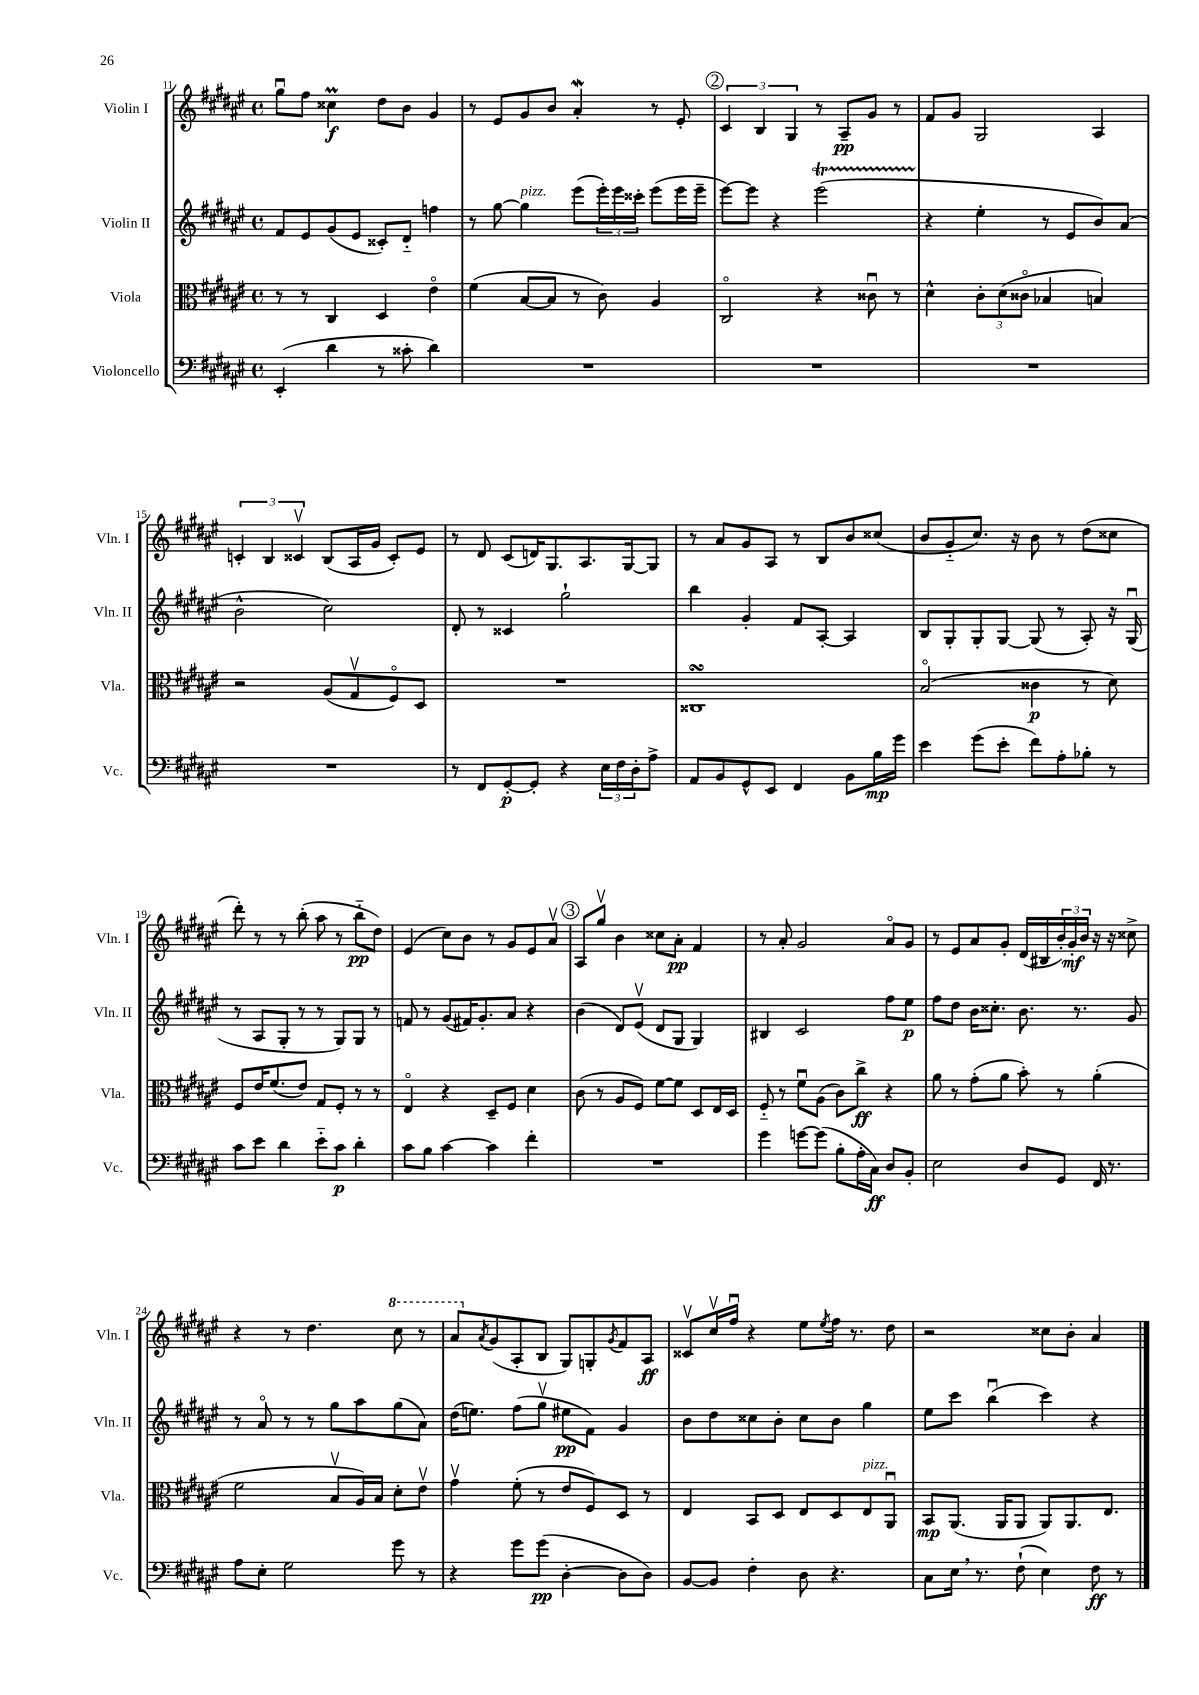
<<
\new StaffGroup <<
\new Staff = "s0" \with { instrumentName = "Violin I" shortInstrumentName = "Vln. I" } {
    \clef treble \key fis \major \defaultTimeSignature \time 4/4
    gis''8\downbow fis''8 cisis''4\prall\f dis''8 b'8 gis'4 |
    r8 eis'8 gis'8 b'8 ais'4-.\mordent r8 eis'8-. |
    \mark \markup { \circle "2" } \tuplet 3/2 { cis'4 b4 gis4 } r8 ais8--\pp gis'8 r8 |
    fis'8 gis'8 gis2 ais4 |
    \tuplet 3/2 { c'4-. b4 cisis'4\upbow } b8( ais16 gis'16 cisis'8-.) eis'8 |
    r8 dis'8 cis'8( d'16) gis8. ais8. gis16~ gis8 |
    r8 ais'8 gis'8 ais8 r8 b8 b'8 cisis''8( |
    b'8 gis'8-_ cis''8.) r16 b'8 r8 dis''8( cisis''8 |
    dis'''8-.) r8 r8 b''8-.( ais''8 r8 b''8-_\pp dis''8) |
    eis'4( cis''8) b'8 r8 gis'8 eis'8 ais'8\upbow |
    \mark \markup { \circle "3" } ais8 gis''8\upbow b'4 cisis''8 ais'8-.\pp fis'4 |
    r8 ais'8-. gis'2 ais'8\flageolet gis'8 |
    r8 eis'8 ais'8 gis'8-. dis'16( bis16 \tuplet 3/2 { b'16-.) gis'16-.\mf b'16 } r16 r16 cisis''8-> |
    r4 r8 dis''4. \ottava #1 cis'''8 r8 |
    ais''8 \ottava #0 \acciaccatura { ais'8 } gis'8( ais8-. b8 gis8) g8-. \acciaccatura { gis'8 } fis'8 ais8\ff |
    cisis'8\upbow cis''16\upbow fis''16\downbow r4 eis''8 \acciaccatura { eis''8 } fis''16 r8. dis''8 |
    r2 cisis''8 b'8-. ais'4 \bar "|." |
}
\new Staff = "s1" \with { instrumentName = "Violin II" shortInstrumentName = "Vln. II" } {
    \clef treble \key fis \major \defaultTimeSignature \time 4/4
    fis'8 eis'8 gis'8( eis'8 cisis'8-.) dis'8-_ f''4 |
    r8 gis''8~ gis''4^\markup { \italic "pizz." } eis'''8( \tuplet 3/2 { eis'''16-.) eis'''16 cisis'''16-. } eis'''8( eis'''16 eis'''16-- |
    \mark \markup { \circle "2" } eis'''8~) eis'''8 r4 eis'''2\startTrillSpan( |
    r4\stopTrillSpan eis''4-. r8 eis'8 b'8) ais'8( |
    b'2-^ cis''2) |
    dis'8-. r8 cisis'4 gis''2-! |
    b''4 gis'4-. fis'8 ais8~-. ais4 |
    b8 gis8-. gis8-. gis8~ gis8( r8 ais8-.) r16 gis16\downbow( |
    r8 ais8 gis8-. r8 r8 gis8) gis8 r8 |
    f'8 r8 gis'8( fis'16) gis'8.-. ais'8 r4 |
    \mark \markup { \circle "3" } b'4( dis'8) eis'8\upbow( dis'8 gis8 gis4) |
    bis4 cis'2 fis''8 eis''8\p |
    fis''8 dis''8 b'16 cisis''8.-. b'8. r8. gis'8 |
    r8 ais'8\flageolet r8 r8 gis''8 ais''8 gis''8( ais'8) |
    dis''16( e''8.) fis''8( gis''8\upbow eis''8\pp fis'8) gis'4 |
    b'8 dis''8 cisis''8 b'8-. cisis''8 b'8 gis''4 |
    eis''8 cis'''8 b''4\downbow( cis'''4) r4 \bar "|." |
}
\new Staff = "s2" \with { instrumentName = "Viola" shortInstrumentName = "Vla." } {
    \clef alto \key fis \major \defaultTimeSignature \time 4/4
    r8 r8 cis4 dis4 eis'4\flageolet |
    fis'4( b8~ b8 r8 cis'8) ais4 |
    \mark \markup { \circle "2" } cis2\flageolet r4 cisis'8\downbow r8 |
    dis'4-^ \tuplet 3/2 { cis'8-. dis'8( cisis'8\flageolet } bes4 b4) |
    r2 ais8( gis8\upbow fis8\flageolet) dis8 |
    R1 |
    cisis1\turn |
    b2\flageolet( cisis'4\p r8 dis'8) |
    fis8 eis'16 fis'8.( eis'8) gis8 fis8-. r8 r8 |
    eis4\flageolet r4 dis8-- fis8 dis'4 |
    \mark \markup { \circle "3" } cis'8( r8 ais8 fis8) fis'8~ fis'8 dis8 eis16 dis16 |
    fis8-_ r8 fis'8\downbow ais8( cis'8) cis''8->\ff r4 |
    ais'8 r8 gis'8-.( ais'8 b'8-.) r8 ais'4-.( |
    fis'2 b8\upbow ais16) b16 dis'8-. eis'8\upbow |
    gis'4\upbow fis'8-.( r8 eis'8 fis8) dis8 r8 |
    eis4 b,8 dis8 eis8 dis8 eis8^\markup { \italic "pizz." } ais,8\downbow |
    b,8\mp ais,8.( ais,16 ais,8 ais,8) ais,8. eis8. \bar "|." |
}
\new Staff = "s3" \with { instrumentName = "Violoncello" shortInstrumentName = "Vc." } {
    \clef bass \key fis \major \defaultTimeSignature \time 4/4
    eis,4-.( dis'4 r8 cisis'8-. dis'4) |
    R1 |
    \mark \markup { \circle "2" } R1 |
    R1 |
    R1 |
    r8 fis,8 gis,8~-.\p gis,8-. r4 \tuplet 3/2 { eis16 fis16 dis16-. } ais8-> |
    ais,8 b,8 gis,8-^ eis,8 fis,4 b,8 b16\mp gis'16 |
    eis'4 gis'8( eis'8-. fis'8) ais8-. bes8-. r8 |
    cis'8 eis'8 dis'4 eis'8-_ cis'8\p dis'4-. |
    cis'8 b8 cis'4~ cis'4 fis'4-. |
    \mark \markup { \circle "3" } R1 |
    gis'4 g'8~ g'8( b8-. ais16-. cis16\ff) dis8 b,8-. |
    eis2 dis8 gis,8 fis,16 r8. |
    ais8 eis8-. gis2 gis'8 r8 |
    r4 gis'8 gis'8\pp( dis4~-. dis8 dis8) |
    b,8~ b,8 fis4-. dis8 r4. |
    cis8 eis16 \breathe r8. fis8-!( eis4) fis8\ff r8 \bar "|." |
}
>>
>>
\layout { \context { \Score currentBarNumber = #11 } }
